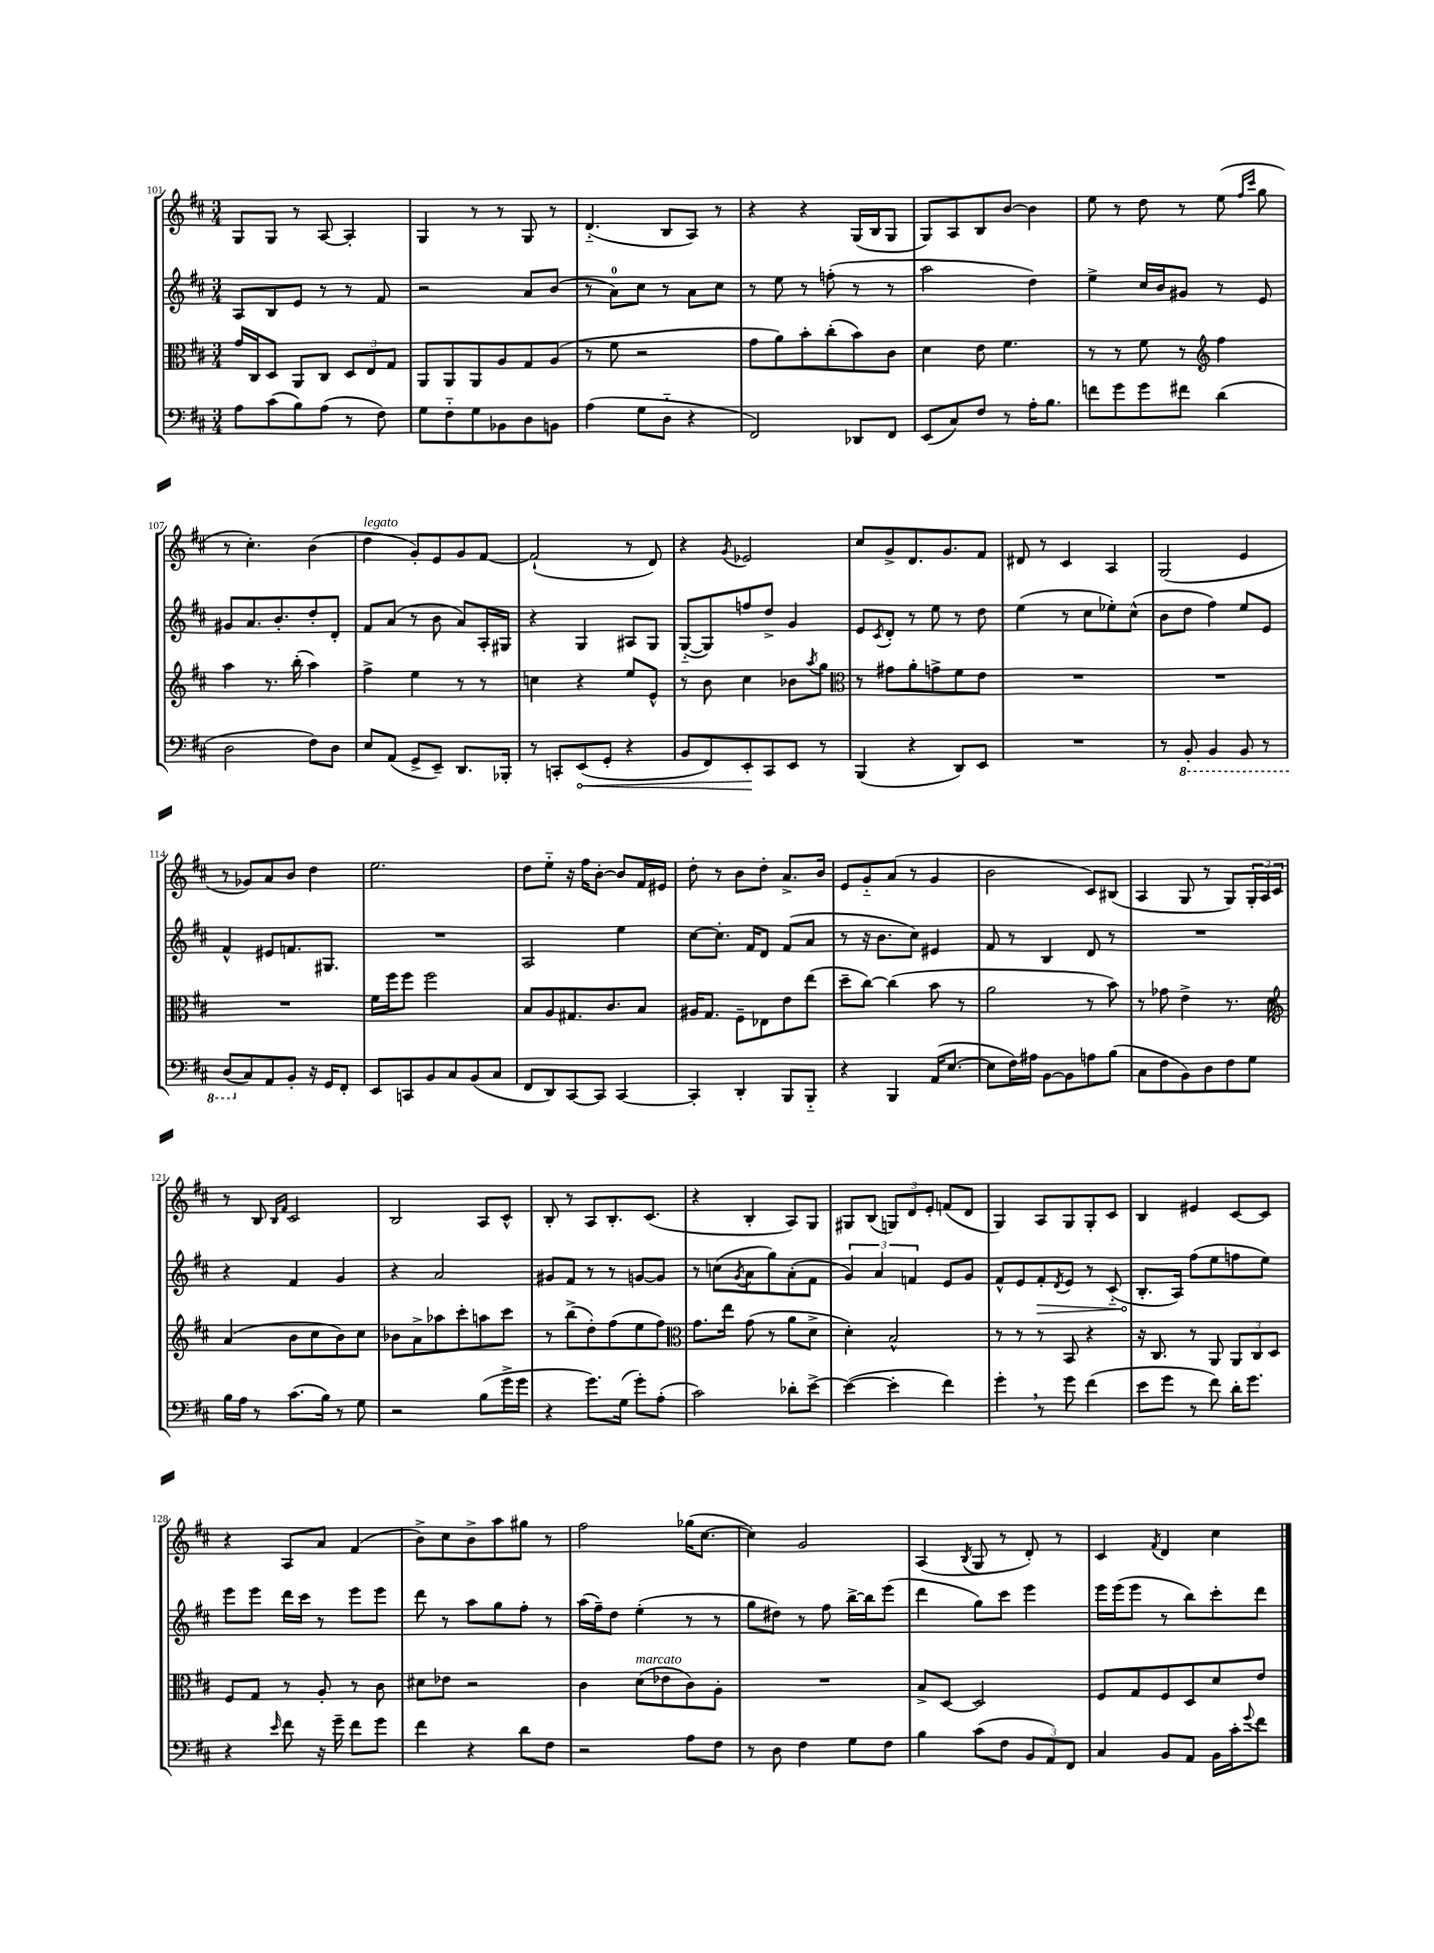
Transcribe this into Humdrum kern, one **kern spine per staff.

**kern	**dynam	**kern	**kern	**dynam	**kern
*part4	*part4	*part3	*part2	*part2	*part1
*staff4	*staff4	*staff3	*staff2	*staff2	*staff1
*clefF4	*	*clefC3	*clefG2	*	*clefG2
*k[f#c#]	*	*k[f#c#]	*k[f#c#]	*	*k[f#c#]
*M3/4	*	*M3/4	*M3/4	*	*M3/4
=101	=101	=101	=101	=101	=101
8A\L	.	16g/LL	8A/L	.	8G/L
.	.	16C#/J	.	.	.
(8c#\	.	8D/J	8B/	.	8G/J
8B\)	.	8AA/L	8e/J	.	8r
(8A\J	.	8C#/J	8r	.	[8A/
8r	.	12D/L	8r	.	4A'/]
.	.	12E/	.	.	.
8F#\)	.	.	8f#/	.	.
.	.	12G/J	.	.	.
=102	=102	=102	=102	=102	=102
8G\L	.	8AA/L	2r	.	4G/
8F#\	.	8AA/	.	.	.
8G\	.	8AA/	.	.	8r
8BB-X\	.	8A/	.	.	8r
8D\	.	8G/	8a/L	.	8G/
8BBn\J	.	(8A/J	(8b/J	.	8r
=103	=103	=103	=103	=103	=103
(4A\	.	8r	8r	.	(4.d/
.	.	8f#\	8a\L)	.	.
8G\L	.	2r	8cc#\J	.	.
8D\J	.	.	8r	.	8B/L
4r	.	.	8a\L	.	8A/J)
.	.	.	8cc#\J	.	8r
=104	=104	=104	=104	=104	=104
2FF#/)	.	8g\L	8r	.	4r
.	.	8a\)	8ee\	.	.
.	.	8b'\	8r	.	4r
.	.	(8cc#'\	(8ffn'\	.	.
8DD-X/L	.	8b\)	8r	.	(16G/LL
.	.	.	.	.	16B/J
8FF#/J	.	8c#\J	8r	.	8G/J
=105	=105	=105	=105	=105	=105
(8EE/L	.	4d\	2aa\	.	8G/L)
8C#/)	.	.	.	.	8A/
8F#/J	.	8e\	.	.	8B/
8r	.	4.f#\	.	.	[8b/J
16A'\KL	.	.	4dd\)	.	4b\]
8.B\J	.	.	.	.	.
=106	=106	=106	=106	=106	=106
8fn\L	.	8r	4ee^\	.	8ee\
8g\	.	8r	.	.	8r
8g\	.	8f#\	16cc#/LL	.	8dd\
.	.	.	16b/J	.	.
8f#X\J	.	8r	8g#X/J	.	8r
*	*	*clefG2	*	*	*
(4d\	.	4ff#\	8r	.	(8ee\
.	.	.	.	.	16qqff#/LL
.	.	.	.	.	16qqccc#/JJ
.	.	.	8e/	.	8gg\
!!LO:LB:g=z
=107	=107	=107	=107	=107	=107
2D\	.	4aa\	8g#X/L	.	8r
.	.	.	8.a/	.	4.cc#'\)
.	.	8.r	.	.	.
.	.	.	8.b'/	.	.
.	.	(16bb'\	.	.	.
8F#\L)	.	4aa\)	8dd'/	.	(4b\
8D\J	.	.	8d'/J	.	.
=108	=108	=108	=108	=108	=108
!	!	!	!	!	!LO:TX:a:i:t=legato
8E/L	.	4ff#^\	8f#/L	.	4dd\
(8AA/J	.	.	(8a/J	.	.
8GG^/L	.	4ee\	8r	.	8g'/L)
8EE~/J)	.	.	8b\	.	8e/
8.DD/L	.	8r	8a/L)	.	8g/
.	.	8r	16A'/L	.	[8f#/J
16BBB-X'/Jk	.	.	16G#X/JJ	.	.
=109	=109	=109	=109	=109	=109
8r	.	4ccn\	4r	.	(2f#`/]
8CCn'/L	.	.	.	.	.
!	!LO:HP:b	!	!	!	!
(8EE/	<	4r	4G/	.	.
8GG'/J	.	.	.	.	.
4r	.	8ee/L	8A#X/L	.	8r
.	.	8e^^/J	8G/J	.	8d/)
=110	=110	=110	=110	=110	=110
8BB/L	.	8r	([8G/L	.	4r
8FF#/)	.	8b\	8G/])	.	.
.	.	.	.	.	8qg/
8EE'/	.	4cc#\	8ffn/	.	2e-X/
8CC#/	[	.	8dd^/J	.	.
8EE/J	.	8b-X\L	4g/	.	.
.	.	8qaa/	.	.	.
8r	.	8gg\J	.	.	.
=111	=111	=111	=111	=111	=111
*	*	*clefC3	*	*	*
(4BBB/	.	8r	8e/L	.	8cc#/L
.	.	.	8qc#/	.	.
.	.	8g#X\L	8d'/J	.	8g^/
4r	.	8a'\	8r	.	8.d/
.	.	8gn^\	8ee\	.	.
.	.	.	.	.	8.g/
8DD/L)	.	8f#\	8r	.	.
8EE/J	.	8e\J	8dd\	.	8f#/J
=112	=112	=112	=112	=112	=112
2.r	.	2.r	(4ee\	.	8d#X/
.	.	.	.	.	8r
.	.	.	8r	.	4c#/
.	.	.	8cc#\L	.	.
.	.	.	8ee-X'\)	.	4A/
.	.	.	(8cc#^^\J	.	.
=113	=113	=113	=113	=113	=113
8r	.	2.r	8b\L	.	(2G/
*8ba	*	*	*	*	*
8BBB'/	.	.	8dd\J	.	.
4BBB/	.	.	4ff#\)	.	.
8BBB/	.	.	8ee/L	.	4e/
8r	.	.	8e/J	.	.
!!LO:LB:g=z
=114	=114	=114	=114	=114	=114
(8DD/L	.	2.r	4f#^^/	.	8r
*X8ba	*	*	*	*	*
8C#/)	.	.	.	.	8g-X/L)
8AA/	.	.	8e#X/L	.	8a/
8BB'/J	.	.	8.fn/	.	8b/J
16r	.	.	.	.	4dd\
16GG/KL	.	.	8.G#X/J	.	.
8FF#'/J	.	.	.	.	.
=115	=115	=115	=115	=115	=115
8EE/L	.	16f#\LL	2.r	.	2.ee\
.	.	16ff#\J	.	.	.
8CCn/	.	8ff#\J	.	.	.
8BB/	.	2ff#\	.	.	.
8C#/	.	.	.	.	.
(8BB/	.	.	.	.	.
8C#/J	.	.	.	.	.
=116	=116	=116	=116	=116	=116
8FF#/L	.	8B/L	2A/	.	8dd\L
8DD/)	.	8A/	.	.	8ee\J
[8CC#/	.	8.G#X/	.	.	16r
.	.	.	.	.	16ff#\KL
8CC#/J]	.	.	.	.	[8b'\J
.	.	8.c#/	.	.	.
[4CC#/	.	.	4ee\	.	8b/L]
.	.	8B/J	.	.	16f#/L
.	.	.	.	.	16e#X/JJ
=117	=117	=117	=117	=117	=117
4CC#'/]	.	16A#X/KL	[8cc#\L	.	8dd'\
.	.	8.G/J	.	.	.
.	.	.	8.cc#'\J]	.	8r
4DD'/	.	8F#~\L	.	.	8b\L
.	.	.	16f#/KL	.	.
.	.	8E-X\	8d/J	.	8dd'\J
8BBB/L	.	8e\	(8f#/L	.	8.a^/L
8BBB/J	.	(8ee\J	8a/J	.	.
.	.	.	.	.	16b/Jk
=118	=118	=118	=118	=118	=118
4r	.	8dd~\L	8r	.	8e/L
.	.	[8cc#\J)	16r	.	8g/
.	.	.	8.b\L	.	.
4BBB/	.	(4cc#\]	.	.	(8a/J
.	.	.	8cc#\J)	.	8r
(16AA/KL	.	8b\	4e#X/	.	4g/
[8.E/J	.	.	.	.	.
.	.	8r	.	.	.
=119	=119	=119	=119	=119	=119
8E\L]	.	2a\	8f#/	.	2b\
16F#\L)	.	.	8r	.	.
16A#X\JJ	.	.	.	.	.
[8BB\L	.	.	4B/	.	.
8BB\]	.	.	.	.	.
8An\	.	8r	8d/	.	8c#/L)
(8B\J	.	8b\)	8r	.	(8B#X/J
=120	=120	=120	=120	=120	=120
8C#\L	.	8r	2.r	.	4A/
8F#\	.	8g-X\	.	.	.
8BB\)	.	4e^\	.	.	8G/
8D\	.	.	.	.	8r
8F#\	.	8.r	.	.	8G/L)
8G\J	.	.	.	.	24G'/L
.	.	.	.	.	24A/
.	.	16d\	.	.	.
.	.	.	.	.	24c#/JJ
!!LO:LB:g=z
=121	=121	=121	=121	=121	=121
*	*	*clefG2	*	*	*
16B\LL	.	(4a/	4r	.	8r
16A\JJ	.	.	.	.	.
8r	.	.	.	.	8B/
.	.	.	.	.	16qqB/LL
.	.	.	.	.	16qqf#/JJ
(8.c#\L	.	8b\L	4f#/	.	2c#/
.	.	8cc#\	.	.	.
16B\Jk)	.	.	.	.	.
8r	.	8b\)	4g/	.	.
8G\	.	8cc#\J	.	.	.
=122	=122	=122	=122	=122	=122
2r	.	8b-X\L	4r	.	2B/
.	.	8a^\	.	.	.
.	.	8aa-X\	2a/	.	.
.	.	8ccc#'\	.	.	.
(8B\L	.	8aan\	.	.	8A/L
16g^\L	.	8ccc#\J	.	.	8c#^^/J
16g\JJ	.	.	.	.	.
=123	=123	=123	=123	=123	=123
4r	.	8r	8g#X/L	.	8B'/
.	.	(8bb^\L	8f#/J	.	8r
8.g\L)	.	8dd'\)	8r	.	8A/L
.	.	(8ff#\	8r	.	8.B'/
(16G\Jk	.	.	.	.	.
8g'\L)	.	8ee\	[8gn/L	.	.
.	.	.	.	.	(8.c#/J
(8A'\J	.	8ff#\J)	8g/J]	.	.
=124	=124	=124	=124	=124	=124
*	*	*clefC3	*	*	*
2c#\)	.	8.g\L	8r	.	4r
.	.	.	(8ccn\L	.	.
.	.	16ee\Jk	.	.	.
.	.	.	8qg/	.	.
.	.	(8g\	8a\	.	4B'/
.	.	8r	8gg\)	.	.
8d-X'\L	.	8a\L	(8a'\	.	8A/L)
[8e^\J	.	8d^\J	8f#\J	.	8G/J
=125	=125	=125	=125	=125	=125
(4e\_	.	4d'\)	6g/)	.	8G#X/L
.	.	.	.	.	(8B/J
.	.	.	6a/	.	.
4e'\]	.	2B^^/	.	.	12Gn/L)
.	.	.	6fn/	.	12d/
.	.	.	.	.	12e'/J
4f#\)	.	.	8e/L	.	(8fn/L
.	.	.	8g/J	.	8d/J
=126	=126	=126	=126	=126	=126
4g',\	.	8r	8f#^^/L	.	4G/)
.	.	8r	8e/	.	.
!	!	!	!	!LO:HP:b	!
8r	.	8r	8f#'/	>	8A/L
.	.	.	8qd/	.	.
8g\	.	8BB/	8e/J	.	8G/
(4f#\	.	4r	8r	.	8G'/
.	.	.	(8c#/	.	8c#/J
=127	=127	=127	=127	=127	=127
8e\L	.	16r	8.B'/L	.	4B/
.	.	8.C#/	.	.	.
8g\J	.	.	.	.	.
.	.	.	16A/Jk)	]	.
8r	.	8r	(8ff#\L	.	4e#X/
8f#\)	.	8AA/	8ee\	.	.
16d'\KL	.	12AA/L	8ffn\	.	[8c#/L
8.g\J	.	.	.	.	.
.	.	12C#/	.	.	.
.	.	.	8ee\J)	.	8c#/J]
.	.	12D/J	.	.	.
!!LO:LB:g=z
=128	=128	=128	=128	=128	=128
4r	.	8F#/L	8eee\L	.	4r
.	.	8G/J	8eee\J	.	.
16qqe/	.	.	.	.	.
8f#\	.	8r	16ddd\LL	.	8A/L
.	.	.	16ccc#\JJ	.	.
16r	.	8A'/	8r	.	8a/J
16g~\	.	.	.	.	.
8f#\L	.	8r	8eee\L	.	(4f#/
8g\J	.	8c#\	8eee\J	.	.
=129	=129	=129	=129	=129	=129
4f#\	.	8d#X\L	8ddd\	.	8b^\L)
.	.	8e-X\J	8r	.	8cc#\
4r	.	2r	8aa\L	.	8b^\
.	.	.	8gg\	.	8aa\
8d\L	.	.	8ff#'\J	.	8gg#X\J
8F#\J	.	.	8r	.	8r
=130	=130	=130	=130	=130	=130
2r	.	4c#\	(16aa\LL	.	2ff#\
.	.	.	16ff#~\J)	.	.
.	.	.	8dd\J	.	.
!	!	!LO:TX:a:i:t=marcato	!	!	!
.	.	(8d\L	(4ee'\	.	.
.	.	8e-X\	.	.	.
8A\L	.	8c#\)	8r	.	(16gg-X\KL
.	.	.	.	.	[8.cc#\J
8F#\J	.	8A'\J	8r	.	.
=131	=131	=131	=131	=131	=131
8r	.	2.r	8gg\L	.	4cc#\])
8D\	.	.	8dd#X\J)	.	.
4F#\	.	.	8r	.	2g/
.	.	.	8ff#\	.	.
8G\L	.	.	[16bb^\LL	.	.
.	.	.	16bb\J]	.	.
8F#\J	.	.	(8eee\J	.	.
=132	=132	=132	=132	=132	=132
4B\	.	8B^/L	4ddd\	.	(4A/
.	.	[8D/J	.	.	.
.	.	.	.	.	8qB/
(8c#\L	.	2D/]	8gg\L)	.	8G/
8F#\J	.	.	8ccc#\J	.	8r
12BB/L	.	.	4eee\	.	8d'/)
12AA/)	.	.	.	.	.
.	.	.	.	.	8r
12FF#/J	.	.	.	.	.
=133	=133	=133	=133	=133	=133
4C#/	.	8F#/L	16eee\LL	.	4c#/
.	.	.	(16eee\J	.	.
.	.	8G/	8eee\J	.	.
.	.	.	.	.	8qf#/
8BB/L	.	8F#/	8r	.	4d/
8AA/J	.	8D/	8bb\L)	.	.
16BB\LL	.	8d/	8ccc#'\	.	4cc#\
16c#'\J	.	.	.	.	.
8qqg/	.	.	.	.	.
8f#\J	.	8e/J	8ddd\J	.	.
==	==	==	==	==	==
*-	*-	*-	*-	*-	*-
